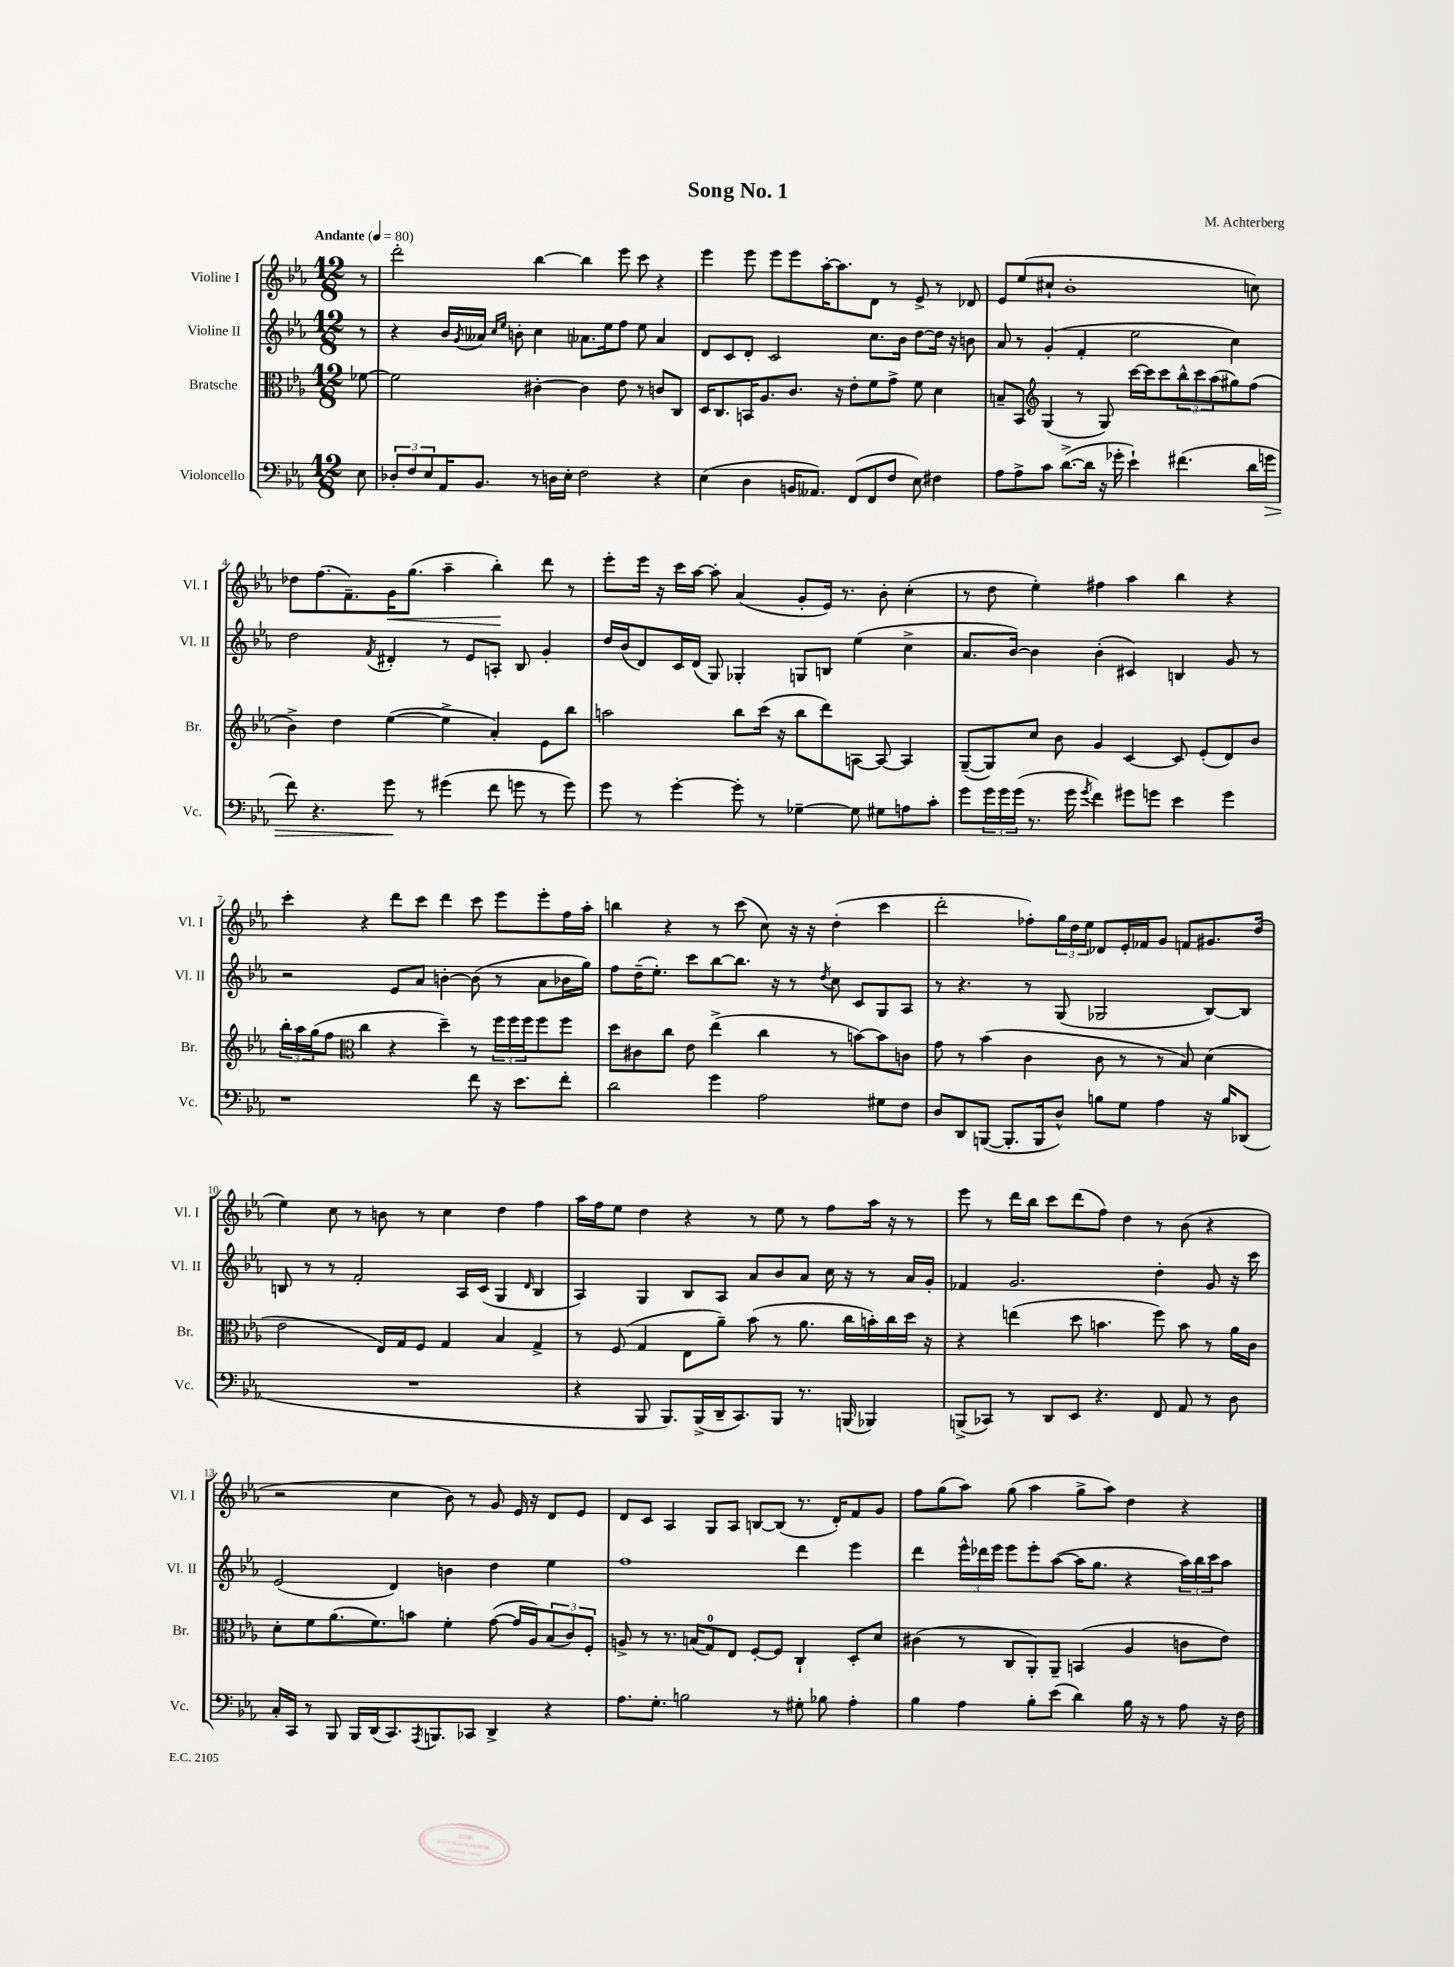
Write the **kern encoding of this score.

**kern	**dynam	**kern	**kern	**kern	**dynam
*part4	*part4	*part3	*part2	*part1	*part1
*staff4	*staff4	*staff3	*staff2	*staff1	*staff1
*I"Violoncello	*	*I"Bratsche	*I"Violine II	*I"Violine I	*
*I'Vc.	*	*I'Br.	*I'Vl. II	*I'Vl. I	*
*clefF4	*	*clefC3	*clefG2	*clefG2	*
*k[b-e-a-]	*	*k[b-e-a-]	*k[b-e-a-]	*k[b-e-a-]	*
*M12/8	*	*M12/8	*M12/8	*M12/8	*
*MM80	*	*MM80	*MM80	*MM80	*
=	=	=	=	=	=
!	!	!	!	!LO:TX:a:B:t=Andante	!
8E-\	.	[8f-X\	8r	8r	.
=1	=1	=1	=1	=1	=1
12D-X'/L	.	2f-\]	4r	2ddd'\	.
12F/	.	.	.	.	.
12E-/	.	.	.	.	.
16AA-/K	.	.	16b-/LL	.	.
.	.	.	8qg/	.	.
8.BB-/J	.	.	16a--X/JJ	.	.
.	.	.	16qqcc/LL	.	.
.	.	.	16qqee-/JJ	.	.
.	.	.	8bn'\	.	.
8r	.	[4c#X'\	4cc\	[4bb-\	.
16Dn\LL	.	.	.	.	.
16E-'\JJ	.	.	.	.	.
2F\	.	4c#\]	8.a-X\L	4bb-\]	.
.	.	.	16ee-\k	.	.
.	.	8e-\	8ff\J	8eee-\	.
.	.	8r	8ee-\	8ccc\	.
4r	.	8cn/L	4a-/	4r	.
.	.	8C/J	.	.	.
=2	=2	=2	=2	=2	=2
(4E-\	.	16D/KL	8d/L	4eee-\	.
.	.	8.C/	.	.	.
.	.	.	8c/	.	.
4D\	.	16BBn/K	8d'/J	8eee-\	.
.	.	8.A-/	.	.	.
.	.	.	2c/	8eee-\L	.
16BBn/KL	.	8.c/J	.	8eee-\	.
8.AA--X/J)	.	.	.	.	.
.	.	.	.	[16aa-'\K	.
.	.	16r	.	8.aa-\]	.
(8FF/L	.	8e-'\L	.	.	.
8FF/	.	8f\	8.cc\L	8d\J	.
8F/J	.	8g^\J	.	8r	.
.	.	.	16b-\Jk	.	.
8E-\)	.	8f\	[8dd\L	8e-^/	.
4F#X\	.	4d\	16dd\Jk]	8r	.
.	.	.	16r	.	.
.	.	.	8bn\	8d-X/	.
=3	=3	=3	=3	=3	=3
8A-\L	.	8Bn~/L	8a-/	8e-/L	.
8A-^\	.	8BB-/J	8r	(8ee-/	.
*	*	*clefG2	*	*	*
8c\J	.	(4G/	(4g'/	8cc#X`/J	.
([8.d^\L	.	.	.	1b-'	.
.	.	8r	4f'/	.	.
16d\Jk]	.	.	.	.	.
16r	.	8G/)	.	.	.
16g-X'\	.	.	.	.	.
4e-`\)	.	[16ccc\LL	2ee-\	.	.
.	.	16ccc\J]	.	.	.
.	.	8ccc\	.	.	.
(4.f#X\	.	12bb-^^\	.	.	.
.	.	12ccc\	.	.	.
.	.	(12aa-\	.	.	.
.	.	8gg#X\)	4cc\)	.	.
16d\LL	.	(8ff\J	.	8ccn\)	.
!	!LO:HP:b	!	!	!	!
16gn\JJ	>	.	.	.	.
!!LO:LB:g=z
=4	=4	=4	=4	=4	=4
8f\)	.	4b-^\)	2dd\	8dd-X\L	.
4.r	.	.	.	(8.ff\	.
.	.	4dd\	.	.	.
.	.	.	.	8.f~\)	.
.	.	.	8qf/	.	.
!	!	!	!	!	!LO:HP:b
8g\	.	([4ee-\	4d#X'/	16g\K	<
.	.	.	.	(8.gg\J	.
8r	]	.	.	.	.
(4g#X\	.	4ee-^\]	8r	4aa-~\	.
.	.	.	8e-/L	.	.
8f\	.	4a-'/)	8An'/J	4bb-'\)	.
8gn\	.	.	8B-/	.	.
8r	.	8e-\L	4g'/	8ddd\	[
8g\)	.	8bb-\J	.	8r	.
=5	=5	=5	=5	=5	=5
8g\	.	2aan\	16dd/LL	8eee-'\L	.
.	.	.	(16b-/J	.	.
8r	.	.	8d/)	16eee-\Jk	.
.	.	.	.	16r	.
[4g'\	.	.	16c/L	16ccc\LL	.
.	.	.	(16d/JJ	[16aa-\JJ	.
.	.	.	8G/)	8aa-'\]	.
8g'\]	.	8bb-\L	4G-X'/	(4a-/	.
8r	.	(16ccc\Jk	.	.	.
.	.	16r	.	.	.
[4G-X~\	.	8bb-\L	8Gn/L	8g'/L	.
.	.	8ddd\)	8Bn/J	16e-/Jk)	.
.	.	.	.	8.r	.
8G-\]	.	[8An\J	(4ee-\	.	.
8G#X\L	.	8A/_	.	8b-'\	.
8An\	.	4A/]	4cc^\	(4cc'\	.
8c'\J	.	.	.	.	.
=6	=6	=6	=6	=6	=6
8g\L	.	([8G~/L	8.a-/L	8r	.
24g\L	.	8G/])	.	8dd\	.
24g\	.	.	.	.	.
.	.	.	[16b-/Jk)	.	.
(24g\JJ	.	.	.	.	.
8.r	.	8cc/J	4b-\]	4ee-'\)	.
.	.	8b-\	.	.	.
16g\	.	.	.	.	.
8qg/	.	.	.	.	.
4f\)	.	4g/	(4b-'\	4ff#X\	.
8g#X\L	.	[4c/	4c#X/)	4aa-\	.
8gn\J	.	.	.	.	.
4e-\	.	8c/]	4Bn/	4bb-\	.
.	.	(8e-'/L	.	.	.
4g\	.	8d/)	8g/	4r	.
.	.	8b-/J	8r	.	.
!!LO:LB:g=z
=7	=7	=7	=7	=7	=7
1r	.	24bb-'\LL	2r	4ccc'\	.
.	.	24aa-\	.	.	.
.	.	(24gg\J	.	.	.
.	.	8ff\J	.	.	.
*	*	*clefC3	*	*	*
.	.	4cc\	.	4r	.
.	.	4r	8e-/L	8ddd\L	.
.	.	.	8a-/J	8ccc\J	.
.	.	4dd~\)	[4bn'\	4ddd\	.
8f\	.	8r	(8b\]	8ccc\	.
16r	.	24ff\LL	8r	8eee-\L	.
.	.	24ff\	.	.	.
8.e-\L	.	.	.	.	.
.	.	24ff\J	.	.	.
.	.	8ff\	8a-\L	8eee-'\	.
8f'\J	.	8ff\J	16b-X\L	16ff\L	.
.	.	.	16gg\JJ)	16aa-'\JJ	.
=8	=8	=8	=8	=8	=8
2d\	.	8dd\L	8ff\L	4bbn\	.
.	.	8c#X\	(16dd~\K	.	.
.	.	.	8.ee-'\J)	.	.
.	.	8cc\J	.	4r	.
.	.	8e-\	8ccc\L	.	.
4g\	.	(4ee-^\	[8bb-\	8r	.
.	.	.	8.bb-\J]	(8ccc\	.
2A-\	.	4cc\	.	8cc\)	.
.	.	.	16r	.	.
.	.	.	8r	16r	.
.	.	.	.	16r	.
.	.	.	8qdd/	.	.
.	.	8r	8cc\	(4dd'\	.
.	.	[8bn\L)	8c/L	.	.
8G#X\L	.	8b\]	8G/	4ccc\	.
8F\J	.	8cn\J	8A-/J	.	.
=9	=9	=9	=9	=9	=9
8D/L	.	8g\	8r	2ddd'\	.
8DD/	.	8r	4.r	.	.
([8BBBn/J	.	(4b-\	.	.	.
8.BBB'/L]	.	.	.	.	.
.	.	4c\	8r	8ff-X'\L)	.
16BBB/k	.	.	.	.	.
8D^^/J)	.	.	(8G/	24gg\L	.
.	.	.	.	24dd\	.
.	.	.	.	24ee-\JJ	.
8Bn\L	.	8c\	2G-X/	8d-X/L	.
8G\J	.	8r	.	16e-'/L	.
.	.	.	.	16f-X/J	.
4A-\	.	8r	.	8g/J	.
.	.	8B-/)	.	8fn/L	.
16r	.	(4d\	[8B-/L)	8.g#X/	.
16B/KL	.	.	.	.	.
(8DD-X/J	.	.	8B-/J]	.	.
.	.	.	.	(16dd/Jk	.
!!LO:LB:g=z
=10	=10	=10	=10	=10	=10
1.r	.	2e-\	8Bn/	4ee-\)	.
.	.	.	8r	.	.
.	.	.	8r	8cc\	.
.	.	.	2f'/	8r	.
.	.	16E-/LL)	.	8bn\	.
.	.	16G/J	.	.	.
.	.	8F/J	.	8r	.
.	.	4G/	.	4cc\	.
.	.	.	16A-/LL	.	.
.	.	.	(16c/JJ	.	.
.	.	4B-/	4G/	4dd\	.
.	.	.	16qqd/	.	.
.	.	4G^/	4B/	4ff\	.
=11	=11	=11	=11	=11	=11
4r	.	8r	4A-/)	16aa-\LL	.
.	.	.	.	16ff\J	.
.	.	(8F/	.	8ee-\J	.
8BBB-/	.	4G/	4G/	4dd\	.
8.BBB-/L)	.	.	.	.	.
.	.	8E-\L	8B-/L	4r	.
(16BBB-^/L	.	.	.	.	.
16DD~/J	.	8a-~\J)	8A-/J	.	.
8.CC/)	.	.	.	.	.
.	.	(8b-\	8a-/L	8r	.
8BBB-/J	.	8r	8b-/	8ee-\	.
8.r	.	8.a-\	8a-/J	8r	.
.	.	.	16cc\	8ff\L	.
(16BBBn/	.	16cc\LL	16r	.	.
4BBB-X/)	.	16bn'\)	8r	16aa-\Jk	.
.	.	16cc\	.	16r	.
.	.	16dd\JJ	16a-/LL	8r	.
.	.	16r	16g'/JJ	.	.
=12	=12	=12	=12	=12	=12
(8BBBn^/L	.	4r	4f-X/	8eee-\	.
8CC-X/J)	.	.	.	8r	.
8r	.	(4een\	2.g/	16ddd\LL	.
.	.	.	.	16bb-\JJ	.
8DD/L	.	.	.	8ccc\L	.
8EE-/J	.	8dd\	.	(8ddd\	.
4.r	.	4.bn\	.	8ff\J)	.
.	.	.	.	4dd\	.
8FF/	.	8ff\)	4dd'\	8r	.
8AA-/	.	8b\	.	(8b-\	.
8r	.	8r	8g/	4r	.
8D\	.	16a-\LL	16r	.	.
.	.	16c\JJ	16ccc\	.	.
!!LO:LB:g=z
=13	=13	=13	=13	=13	=13
16C'/LL	.	8d'\L	(2e-/	2r	.
16CC/JJ	.	.	.	.	.
8r	.	8f\	.	.	.
8BBB-/	.	(8.a-\	.	.	.
16BBB-/LL	.	.	.	.	.
(16DD/J	.	8.f\)	.	.	.
8.CC/)	.	.	4d/)	4cc\	.
.	.	8bn\J	.	.	.
8qAAA-/	.	.	.	.	.
8.BBBn/	.	.	.	.	.
.	.	4f'\	4bn\	8b-\)	.
8CC-X/J	.	.	.	8r	.
4DD^/	.	([8g\	4dd\	8g/	.
.	.	16g/LL]	.	16e-/	.
.	.	16A-/J)	.	16r	.
4r	.	(12B-/	4ee-\	8d/L	.
.	.	12c/)	.	.	.
.	.	.	.	8e-/J	.
.	.	12F'/J	.	.	.
=14	=14	=14	=14	=14	=14
8.A-\L	.	8An^/	1ff	8d/L	.
.	.	8r	.	8c/J	.
8.G'\J	.	.	.	.	.
.	.	8.r	.	4A-/	.
2Bn\	.	.	.	.	.
.	.	(16Bn/KL	.	.	.
.	.	8G/)	.	8G/L	.
.	.	8E-/J	.	8A-/J	.
.	.	[8F'/L	.	[8Bn/L	.
8r	.	8F/J]	.	(8B/J]	.
8G#X'\	.	4C`/	4ddd\	8.r	.
8B-X\	.	.	.	.	.
.	.	.	.	16d'/KL)	.
4A-'\	.	8D'/L	4eee-\	8f/	.
.	.	8d/J	.	8g/J	.
=15	=15	=15	=15	=15	=15
4B-\	.	(4c#X\	4ddd\	8ff\L	.
.	.	.	.	(8gg\	.
4A-\	.	8r	24eee-^^\LL	8aa-\J)	.
.	.	.	24ddd-X\	.	.
.	.	.	24eee-\JJ	.	.
.	.	8C/L	8eee-\L	(8gg\	.
8B-'\L	.	8AA-'/)	8eee-'\	4aa-\	.
(8e-\J	.	8AA-~/J	([8aa-\J	.	.
4d\)	.	(4BBn/	16aa-\KL]	8gg^\L	.
.	.	.	8.gg\J	.	.
.	.	.	.	8aa-\J)	.
16B-\	.	4A-/	4r	4dd\	.
16r	.	.	.	.	.
8r	.	.	.	.	.
8A-\	.	8cn\L	24aa-\LL)	4r	.
.	.	.	24bb-\	.	.
.	.	.	24ccc\J	.	.
16r	.	8e-\J)	8aa-\J	.	.
16F\	.	.	.	.	.
==	==	==	==	==	==
*-	*-	*-	*-	*-	*-
